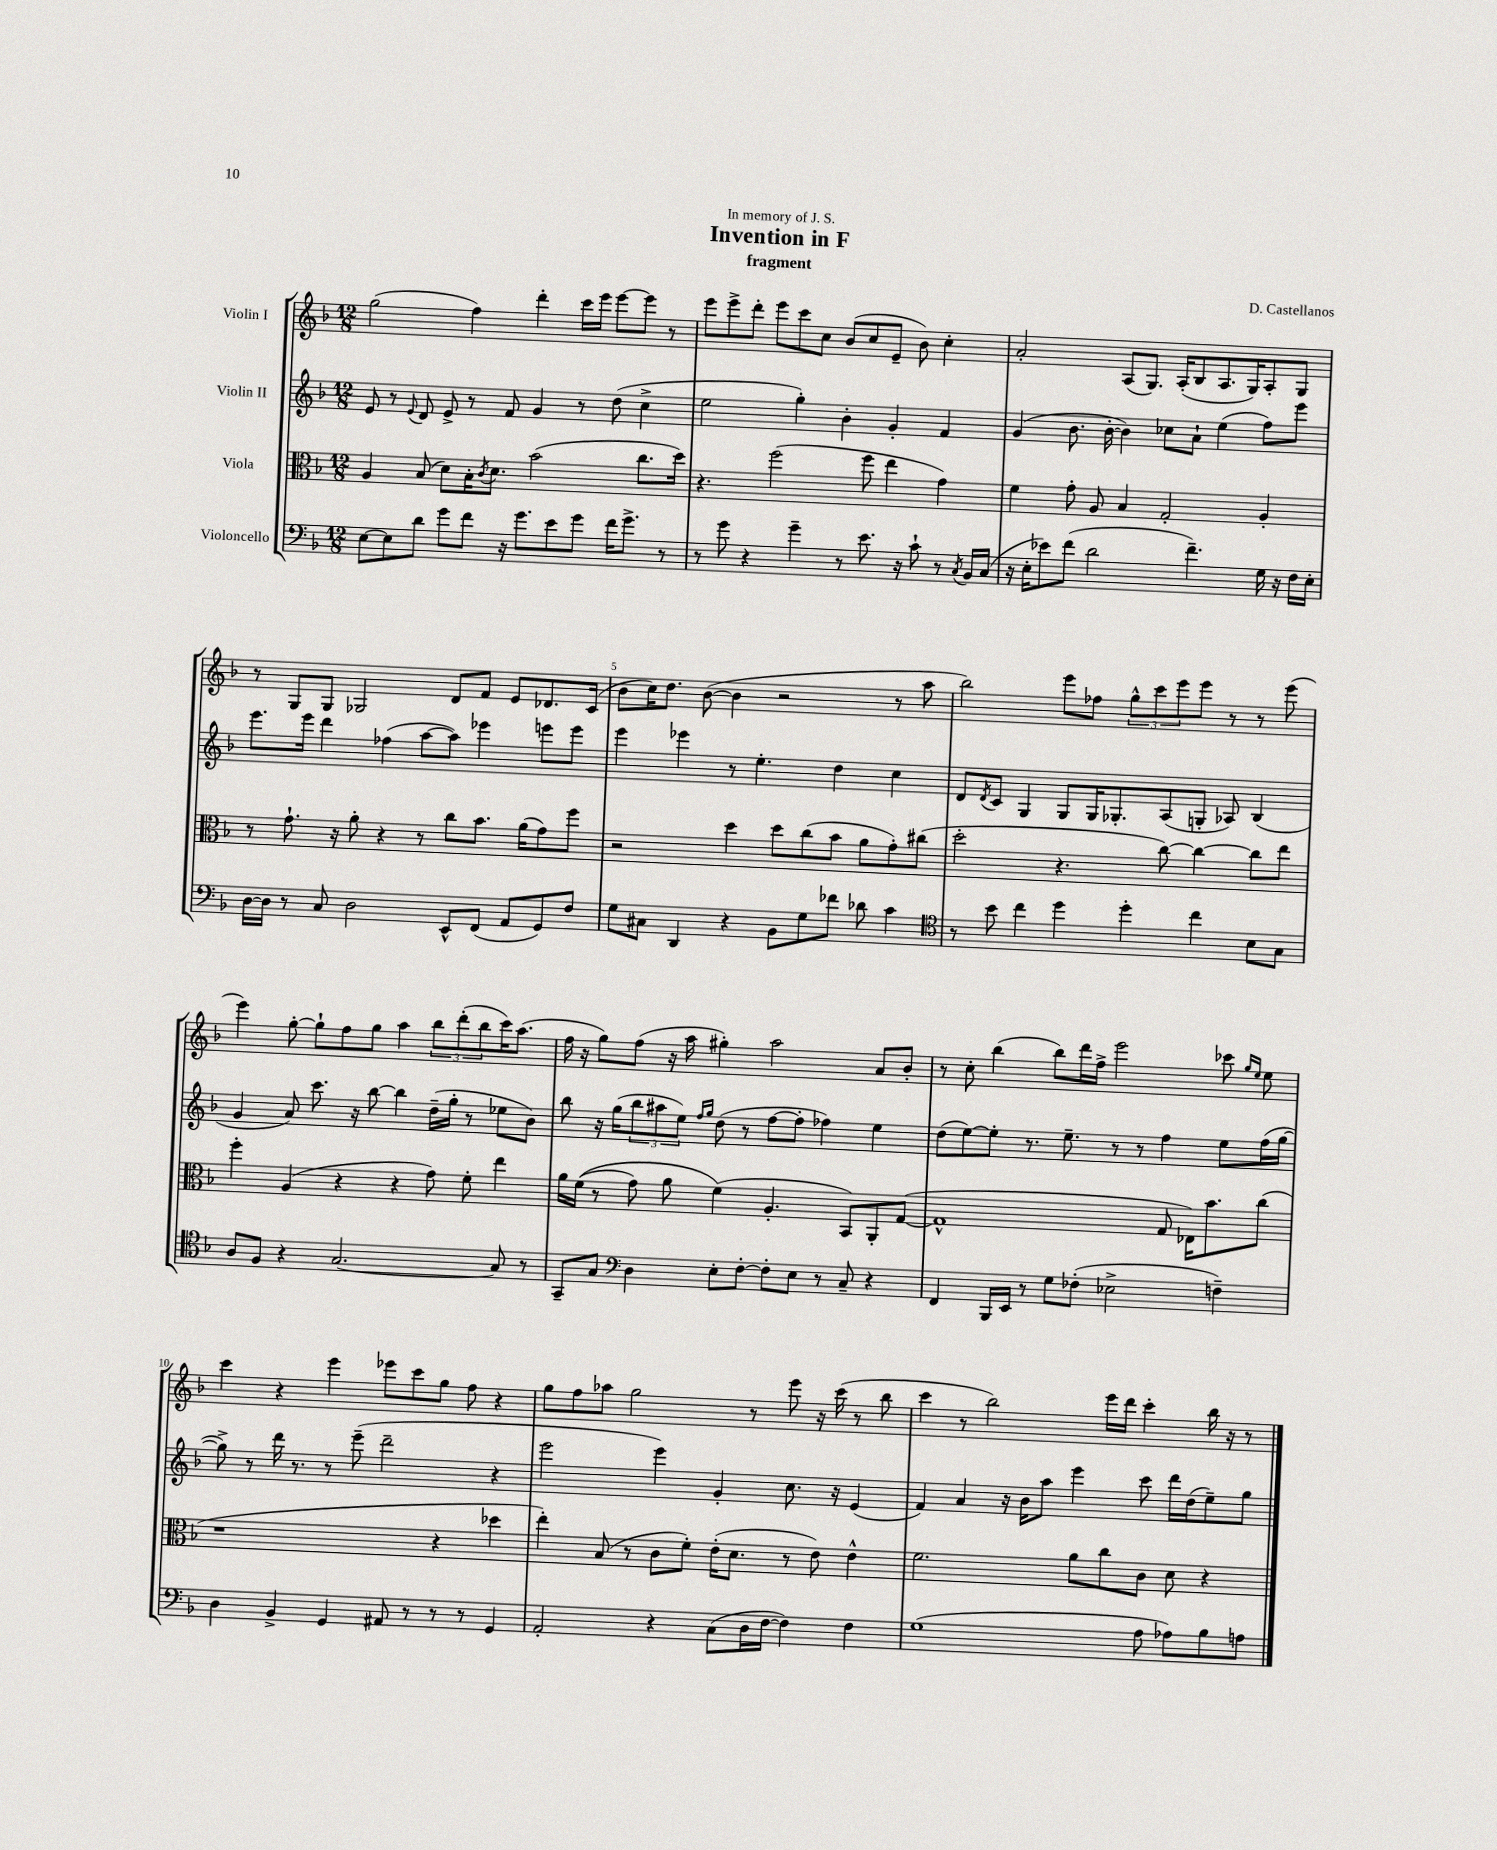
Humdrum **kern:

**kern	**kern	**kern	**kern
*part4	*part3	*part2	*part1
*staff4	*staff3	*staff2	*staff1
*I"Violoncello	*I"Viola	*I"Violin II	*I"Violin I
*clefF4	*clefC3	*clefG2	*clefG2
*k[b-]	*k[b-]	*k[b-]	*k[b-]
*M12/8	*M12/8	*M12/8	*M12/8
=1	=1	=1	=1
[8E\L	4A/	8e/	(2gg\
8E\]	.	8r	.
.	.	8qqe/	.
8d\J	(8B-/	8d/	.
8g\L	8d\L)	8e^/	.
8f\J	16B-'\K	8r	4ff\)
.	8qc/	.	.
.	8.d\J	.	.
16r	.	8f/	.
8.g\L	.	.	.
.	(2b-\	4g/	4ddd'\
8e\	.	.	.
8g\J	.	8r	16ccc\LL
.	.	.	16eee\JJ
16f\KL	.	(8dd\	[8eee\L
8.g^\J	.	.	.
.	8.cc\L	4cc^\	8eee\J]
8r	.	.	8r
.	16dd\Jk)	.	.
=2	=2	=2	=2
8r	4.r	2ee\	8eee\L
8g\	.	.	8eee^\
4r	.	.	8ddd'\J
.	(2ff\	.	8eee\L
4g~\	.	4gg'\)	8ccc\
.	.	.	8cc\J
8r	.	4b-'\	(8b-/L
8.e\	8ff\	.	8cc/
.	4ee\	4g'/	8e~/J
16r	.	.	.
8c`\	.	.	8b-\)
8r	4g\)	4f/	4cc'\
8qC/	.	.	.
16BB-/LL	.	.	.
(16C/JJ	.	.	.
=3	=3	=3	=3
16r	4f\	(4g/	2a'/
16E'\KL	.	.	.
8e-X\)	.	.	.
(8f\J	8g'\	8.b-\	.
2d\	8A/	.	.
.	.	[16b-'\	.
.	4B-/	4b-\])	(8A/L
.	.	.	8.G/J)
.	2G'/	8cc-X\L	.
.	.	.	(16A'/KL
4.f~\)	.	8a`\J	8B-/
.	.	(4ee\	8.A/
.	.	.	16G/K)
16G\	4A'/	8ff\L)	8A'/
16r	.	.	.
16F\LL	.	8eee\J	8G/J
16E'\JJ	.	.	.
!!LO:LB:g=z
=4	=4	=4	=4
[16D\LL	8r	8.eee\L	8r
16D\JJ]	.	.	.
8r	8.g`\	.	8G/L
.	.	16eee\Jk	.
8C/	.	4ddd\	8G/J
.	16r	.	.
2D\	8a'\	.	2G-X/
.	4r	(4ff-X\	.
.	8r	[8aa\L	.
8EE^^/L	8cc\L	8aa\J])	8d/L
(8FF/J	8.b-\J	4eee-X\	8f/J
8AA/L	.	.	8e/L
.	(16a\KL	.	.
8GG/)	8g\)	8eeen\L	8.d-X/
8F/J	8ff\J	8eee\J	.
.	.	.	(16c/Jk
=5	=5	=5	=5
8G\L	2r	4eee\	8b-\L
8C#X\J	.	.	16cc\K)
.	.	.	8.dd\J
4DD/	.	4eee-X\	.
.	.	.	([8b-\
4r	4dd\	8r	4b-\]
.	.	4.ee'\	.
8BB-\L	8dd\L	.	2r
8G\	(8cc\	.	.
8f-X\J	8b-\J	4dd\	.
8d-X\	8a\L	.	.
4c\	8g'\)	4cc\	8r
.	(8cc#X\J	.	8aa\
=6	=6	=6	=6
*clefC4	*	*	*
8r	2dd'\	8d/L	2bb-\)
.	.	8qd/	.
8b-\	.	8c/J	.
4cc\	.	4G/	.
4dd\	4.r	8G/L	8eee\L
.	.	16G/K	8ff-X\J
.	.	8.G-X'/	.
4dd'\	.	.	12gg^^\L
.	.	.	12ccc\
.	[8cc\)	(8A/	.
.	.	.	12eee\
4cc\	4cc\_	8Gn'/J	8eee\J
.	.	8A-X/)	8r
8B-\L	8cc\L]	(4B-/	8r
8G\J	8ee\J	.	(8eee\
!!LO:LB:g=z
=7	=7	=7	=7
8A/L	4ff'\	4g/	4eee\)
8F/J	.	.	.
4r	(4A/	8a/)	[8gg'\
.	.	8.ccc\	8gg`\L]
[2.G/	4r	.	8ff\
.	.	16r	.
.	.	[8bb-\	8gg\J
.	4r	4bb-\]	4aa\
.	8g\)	(16dd~\LL	12bb-\L
.	.	16gg'\JJ	.
.	.	.	(12ddd'\
.	8f'\	8r	.
.	.	.	12bb-\
8G/]	4ee\	8ee-X\L	16ccc\K)
.	.	.	(8.aa\J
8r	.	8b-\J)	.
=8	=8	=8	=8
8GG~/L	16a\LL	8bb-\	16ff\
.	((16f\JJ	.	16r
8G/J	8r	16r	8gg\L)
.	.	(16gg\KL	.
*clefF4	*	*	*
4D\	8g\)	12bb-\	(8ff\J
.	.	12aa#X\	.
.	8a\	.	16r
.	.	12ee\J)	.
.	.	.	16aa\
.	.	16qqff/LL	.
.	.	16qqgg/JJ	.
8E'\L	(4f\)	(8dd\	4gg#X'\)
[8F'\J	.	8r	.
8F'\L]	4.A'/	[8ff\L	2aa\
8E\J	.	8ff'\J]	.
8r	.	4ff-X\)	.
8C~/	8BB-/L)	.	.
4r	8AA'/	4ee\	8a/L
.	([8G/J	.	8b-'/J
=9	=9	=9	=9
4FF/	1G^^]	(8dd\L	8r
.	.	[8ee\)	8cc'\
16BBB-/LL	.	8ee'\J]	(4bb-\
16EE/JJ	.	.	.
8r	.	8.r	.
8G\L	.	.	8bb-\L)
.	.	8.ee~\	.
(8F-X'\J	.	.	16ddd\L
.	.	.	16ff^\JJ
2E-X^\	.	8r	2eee\
.	.	8r	.
.	8G/	4ff\	.
.	16E-X\KL)	.	.
.	8.b-\	.	.
4Fn~\)	.	8ee\L	8ccc-X\
.	.	.	16qqgg/LL
.	.	.	16qqee/JJ
.	(8cc\J	(16ff\L	8ee\
.	.	[16gg\JJ	.
!!LO:LB:g=z
=10	=10	=10	=10
4D\	1r	8gg^\])	4ccc\
.	.	8r	.
4BB-^/	.	16ddd\	4r
.	.	8.r	.
4GG/	.	8r	4eee\
.	.	(8eee~\	.
8AA#X/	.	2ddd~\	8eee-X\L
8r	.	.	8ccc\
8r	4r	.	8gg\J
8r	.	.	8ff\
4GG/	4dd-X\	4r	4r
=11	=11	=11	=11
2AA'/	4ee'\)	2eee\	8gg\L
.	.	.	8ff\
.	(8B-/	.	8aa-X\J
.	8r	.	2gg\
4r	8c\L	4eee\)	.
.	8f'\J)	.	.
(8C\L	(16e'\KL	4g'/	.
.	8.d\J	.	.
16D\L	.	.	8r
[16F\JJ	.	.	.
4F\])	8r	8.cc\	8eee\
.	8e\)	.	16r
.	.	16r	(16ccc\
4F\	4e^^\	(4e/	8r
.	.	.	8bb-\
=12	=12	=12	=12
(1G	2.f\	4f/)	4ccc\
.	.	4a/	8r
.	.	.	2bb-\)
.	.	16r	.
.	.	16b-\KL	.
.	.	8aa\J	.
.	8a\L	4eee\	.
.	8cc\	.	16eee\LL
.	.	.	16ddd\JJ
8A\	8c\J	8ccc\	4ccc'\
8A-X\L)	8d\	16ddd\LL	.
.	.	(16dd\J	.
8B-\	4r	8ee~\)	16bb-\
.	.	.	16r
8An\J	.	8gg\J	8r
==	==	==	==
*-	*-	*-	*-
